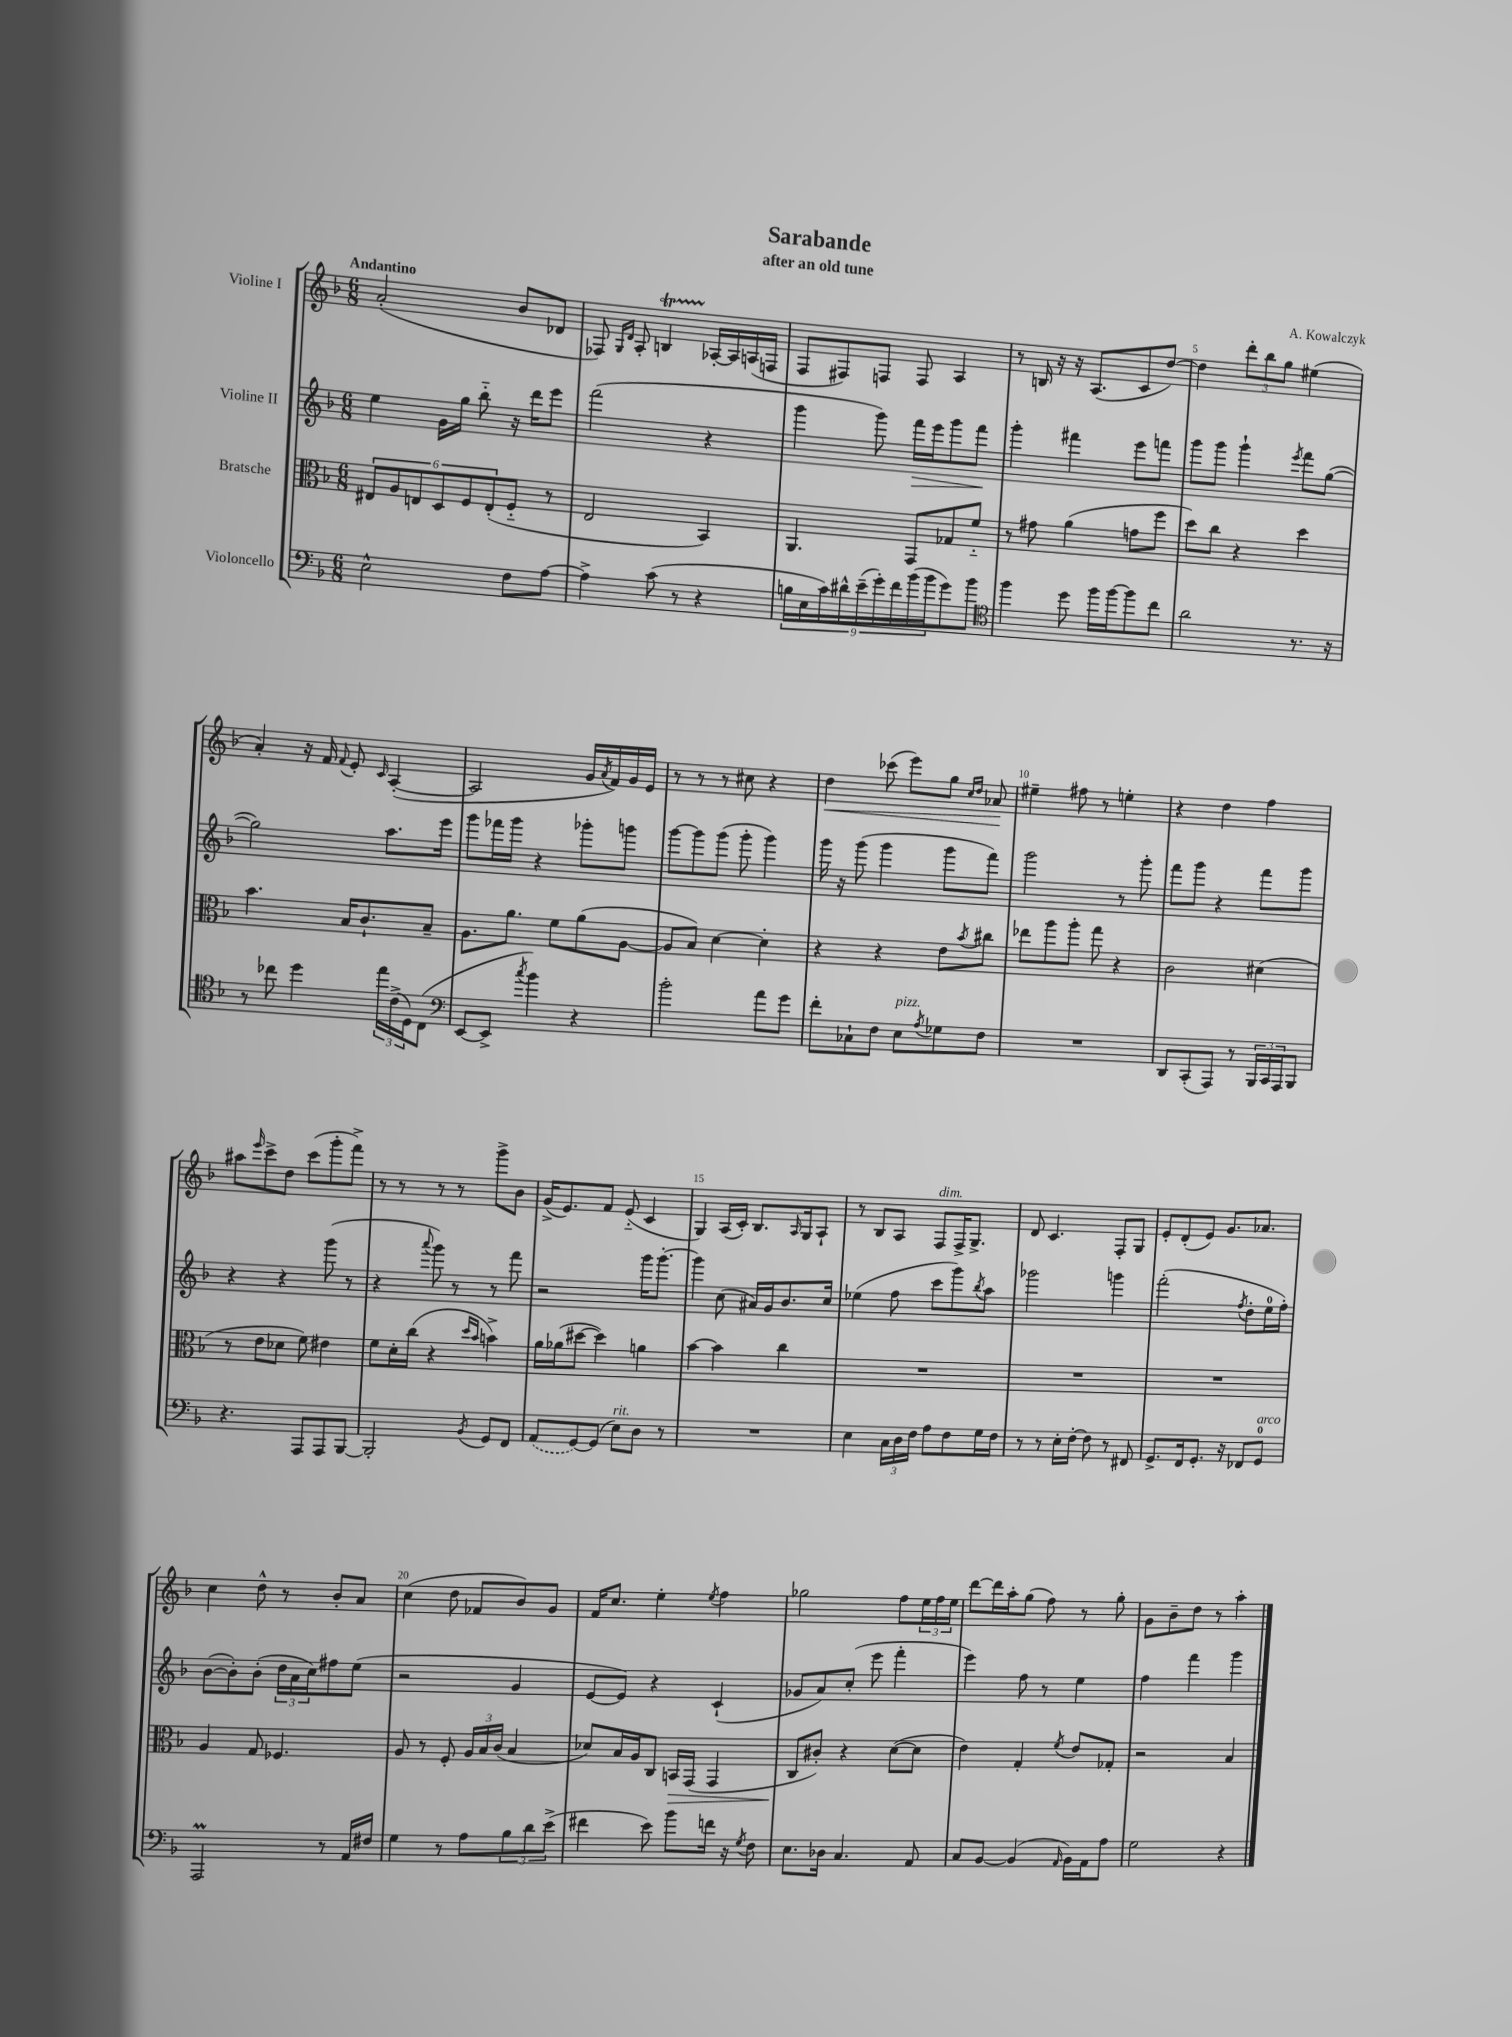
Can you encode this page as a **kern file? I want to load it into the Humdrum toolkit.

**kern	**kern	**kern	**kern
*staff4	*staff3	*staff2	*staff1
*clefF4	*clefC3	*clefG2	*clefG2
*k[b-]	*k[b-]	*k[b-]	*k[b-]
*M6/8	*M6/8	*M6/8	*M6/8
2E^^\	12E#/L	4ee\	(2a'/
.	12A/	.	.
.	12E/	.	.
.	12D/	16g\LL	.
.	.	16gg\JJ	.
.	12F/	.	.
.	.	8bb-'~\	.
.	(12E'/	.	.
8F\L	8F'~/J	16r	8b-/L
.	.	16ddd\LK	.
[8A\J	8r	8eee\J	8d-/J
=	=	=	=
4A^\]	2E/	(2fff\	8F-/)
.	.	.	16qqG/LL
.	.	.	16qqd/JJ
.	.	.	8A'/
(8c\	.	.	4B/
8r	.	.	.
4r	4BB-/)	4r	[16A-'/LL
.	.	.	16A-/]
.	.	.	(16A/
.	.	.	16F/JJ
=	=	=	=
18B\LL	4.AA/	4ggg\	8F/L
18E\	.	.	.
18c\)	.	.	.
.	.	.	8F#/)
18d#^^\	.	.	.
(18e~\	.	.	.
.	.	8ggg\)	8F/J
18g'\)	.	.	.
18f\	.	.	.
.	8GG/L	16fff\LL	8F/
(18b-\	.	.	.
.	.	16eee\J	.
18b-\J	.	.	.
8g\)	8G-/	8ggg\	4A/
8b-\J	8f'~/J	8fff\J	.
=	=	=	=
*clefC4	*	*	*
4ff\	8r	4ggg'\	8r
.	8g#\	.	16B/
.	.	.	16r
8dd\	(4a\	4fff#\	16r
.	.	.	(8.A/L
16ff\LL	.	.	.
[16ff\J	.	.	.
8ff\]	8g\L	8eee\L	8c/
8cc\J	8ff\J	8fff\J	[8dd/J)
=	=	=	=
2a\	8dd\L)	8ggg\L	4dd\]
.	8cc\J	8ggg\J	.
.	4r	4ggg`\	12ddd'\L
.	.	.	12bb-\
.	.	.	12gg\J
.	.	8qeee/	.
8.r	4dd\	8fff\L	(4ee#\
.	.	([8gg\J	.
16r	.	.	.
=	=	=	=
8r	4.b-\	2gg\])	4a'/)
8cc-\	.	.	.
4dd\	.	.	16r
.	.	.	16f/
.	.	.	8qqf/
.	16B-/LK	.	8e'/
.	8.c`/	.	.
.	.	.	16qqc/
24ee\LL	.	8.aa\L	([4A'/
(24c^\	.	.	.
24D\J)	.	.	.
(8C\J	8B-~/J	.	.
.	.	16eee\Jk	.
=	=	=	=
*clefF4	*	*	*
[8EE/L	8.A\L	8ggg\L	2A/]
8EE^/]J	.	16fff-\L	.
.	8.a\J	16ggg\JJ	.
8qcc/	.	.	.
4b-\)	.	4r	.
.	8f\L	.	.
4r	(8a\	8ggg-'\L	16g/LL
.	.	.	8qa/
.	.	.	16f/)
.	[8A\J	8ggg\J	16g/
.	.	.	16e/JJ
=	=	=	=
2b-'\	8A/]L	[8ggg\L	8r
.	8B-/J)	8ggg\]	8r
.	[4d\	(8ggg\J	8r
.	.	8ggg'\	8cc#\
8a\L	4d'\]	4ggg\)	4r
8g\J	.	.	.
=	=	=	=
8f'\L	4r	16ggg\	4dd\
.	.	16r	.
8C-`\	.	(8ggg\	.
8F\J	4r	4ggg\	(8ccc-\
8E\L	.	.	8eee\L)
8qA/	.	.	.
8G-\	8e\L	8ggg\L	8gg\J
.	.	.	16qqcc/LL
.	8qb-/	.	16qqdd/JJ
8F\J	8cc#\J	8fff\J)	8a-/
=	=	=	=
2.r	8ee-\L	2ggg\	4ee#~\
.	8aa\	.	.
.	8aa'\J	.	8ff#\
.	8gg\	.	8r
.	4r	8r	4ee'\
.	.	8ggg'\	.
=	=	=	=
8DD/L	2c\	8fff\L	4r
(8CC'/	.	8ggg\J	.
8AAA/J)	.	4r	4dd\
8r	.	.	.
24BBB-/LL	(4d#\	8fff\L	4ff\
24CC/	.	.	.
24AAA/J	.	.	.
8BBB-/J	.	8ggg\J	.
=	=	=	=
4.r	8r	4r	8aa#\L
.	.	.	16qqeee/
.	8e\L	.	8ccc^\
.	8d-\J	4r	8dd\J
8AAA/L	8f\)	.	(8ccc\L
8AAA/	4e#\	(8ggg\	8ggg'\
[8BBB-/J	.	8r	8fff^\J)
=	=	=	=
2BBB-'/]	8f\L	4r	8r
.	16d'\L	.	8r
.	(16cc\JJ	.	.
.	.	8qqaaa/	.
.	4r	8ggg\)	8r
.	.	8r	8r
.	16qqdd/LL	.	.
8qBB-/	16qqb-/JJ	.	.
8GG/L	4b^\)	8r	8ggg^\L
8FF/J	.	8fff\	8b-\J
=	=	=	=
(8AA/L	16a\LL	2r	(16g^/LK
.	(16a-\J	.	8.e/)
[8GG/)	[8dd#\J	.	.
(8GG/]J	4dd#\])	.	8f/J
8E\L)	.	.	(8e'~/
8D\J	4a\	16ggg\LK	4c/
.	.	[8.ggg'\J	.
8r	.	.	.
=	=	=	=
2.r	[4b-\	4ggg\]	4G/)
.	4b-\]	(8cc\	(16A/LL
.	.	.	16c'/JJ)
.	.	16a#/LL)	8.B-/L
.	.	16g/J	.
.	4cc\	8.b-/	.
.	.	.	16qqA/
.	.	.	16G/k
.	.	.	8A`/J
.	.	16cc/Jk	.
=	=	=	=
4E\	2.r	(4ee-\	8r
.	.	.	8B-/L
24C\LL	.	8ff\	8A/J
24D\	.	.	.
24F\JJ	.	.	.
8A\L	.	8ccc\L	8F/L
8F\	.	8ggg\)	16F^/K
.	.	.	8.G^/J
.	.	8qbb-/	.
16G\L	.	8aa\J	.
16F\JJ	.	.	.
=	=	=	=
8r	2.r	2ggg-\	8d/
8r	.	.	4.c/
16E'\LL	.	.	.
[16F'\JJ	.	.	.
8F\]	.	.	.
8r	.	4ggg\	8F'/L
8FF#/	.	.	8G/J
=	=	=	=
8.GG^/L	2.r	(2fff'\	8e'/L
.	.	.	(8d'/
16FF/k	.	.	.
8.GG'/J	.	.	8e/J)
.	.	.	8.g/L
16r	.	.	.
.	.	8qff/	.
8FF-/L	.	8dd'\L	.
.	.	.	8.a-/J
8GG/J	.	16ee\L	.
.	.	16ff'\JJ)	.
=	=	=	=
2AAA/	4A/	([8b-\L	4cc\
.	.	8b-'\])	.
.	8G/	(8b-'\J	8dd^^\
.	4.F-/	24dd\LL	8r
.	.	24a\	.
.	.	24cc\J)	.
8r	.	8ff#\	8b-'/L
16AA/LL	.	(8ee\J	8a/J
16F#/JJ	.	.	.
=	=	=	=
4G\	8A/	2r	(4cc\
.	8r	.	.
8r	8F'/	.	8dd\
8A\L	24A/LL	.	8f-/L
.	24B-/	.	.
.	(24c/JJ	.	.
12B-\	4B-/	4g/	8b-/)
12d\	.	.	.
.	.	.	8g/J
(12e^\J	.	.	.
=	=	=	=
4f#\	8d-/L)	[8e/L	16f/LK
.	.	.	8.cc/J
.	16B-/L	8e/]J)	.
.	16A/J	.	.
8e\)	8C/J	4r	4ee'\
8b-\L	16BB/LL	.	.
.	(16GG/JJ	.	.
.	.	.	8qee/
16f\Jk	4GG/	(4c`/	4ff\
16r	.	.	.
8qG/	.	.	.
8F\	.	.	.
=	=	=	=
8.E\L	8C/L	8g-/L	2gg-\
.	8c#'/J)	8a/)	.
16D-\Jk	.	.	.
4.C/	4r	(8cc'/J	.
.	.	8eee\	.
.	([8d\L	4fff'\	8ff\L
8AA/	8d\]J	.	24ee\L
.	.	.	24ff\
.	.	.	24ee\JJ
=	=	=	=
8C/L	4e\)	4eee\)	[8ddd\L
[8BB-/J	.	.	16ddd\]L
.	.	.	16aa'\J
(4BB-/]	4G'/	8ff\	(8gg\J
.	.	8r	8ff\)
16qqAA/	8qf/	.	.
16BB-\LL)	8e/L	4ee\	8r
16AA\J	.	.	.
8A\J	8G-'/J	.	8gg'\
=	=	=	=
2G\	2r	4ff\	8g\L
.	.	.	8b-~\
.	.	4fff\	8dd\J
.	.	.	8r
4r	4B-/	4ggg\	4aa'\
==	==	==	==
*-	*-	*-	*-
